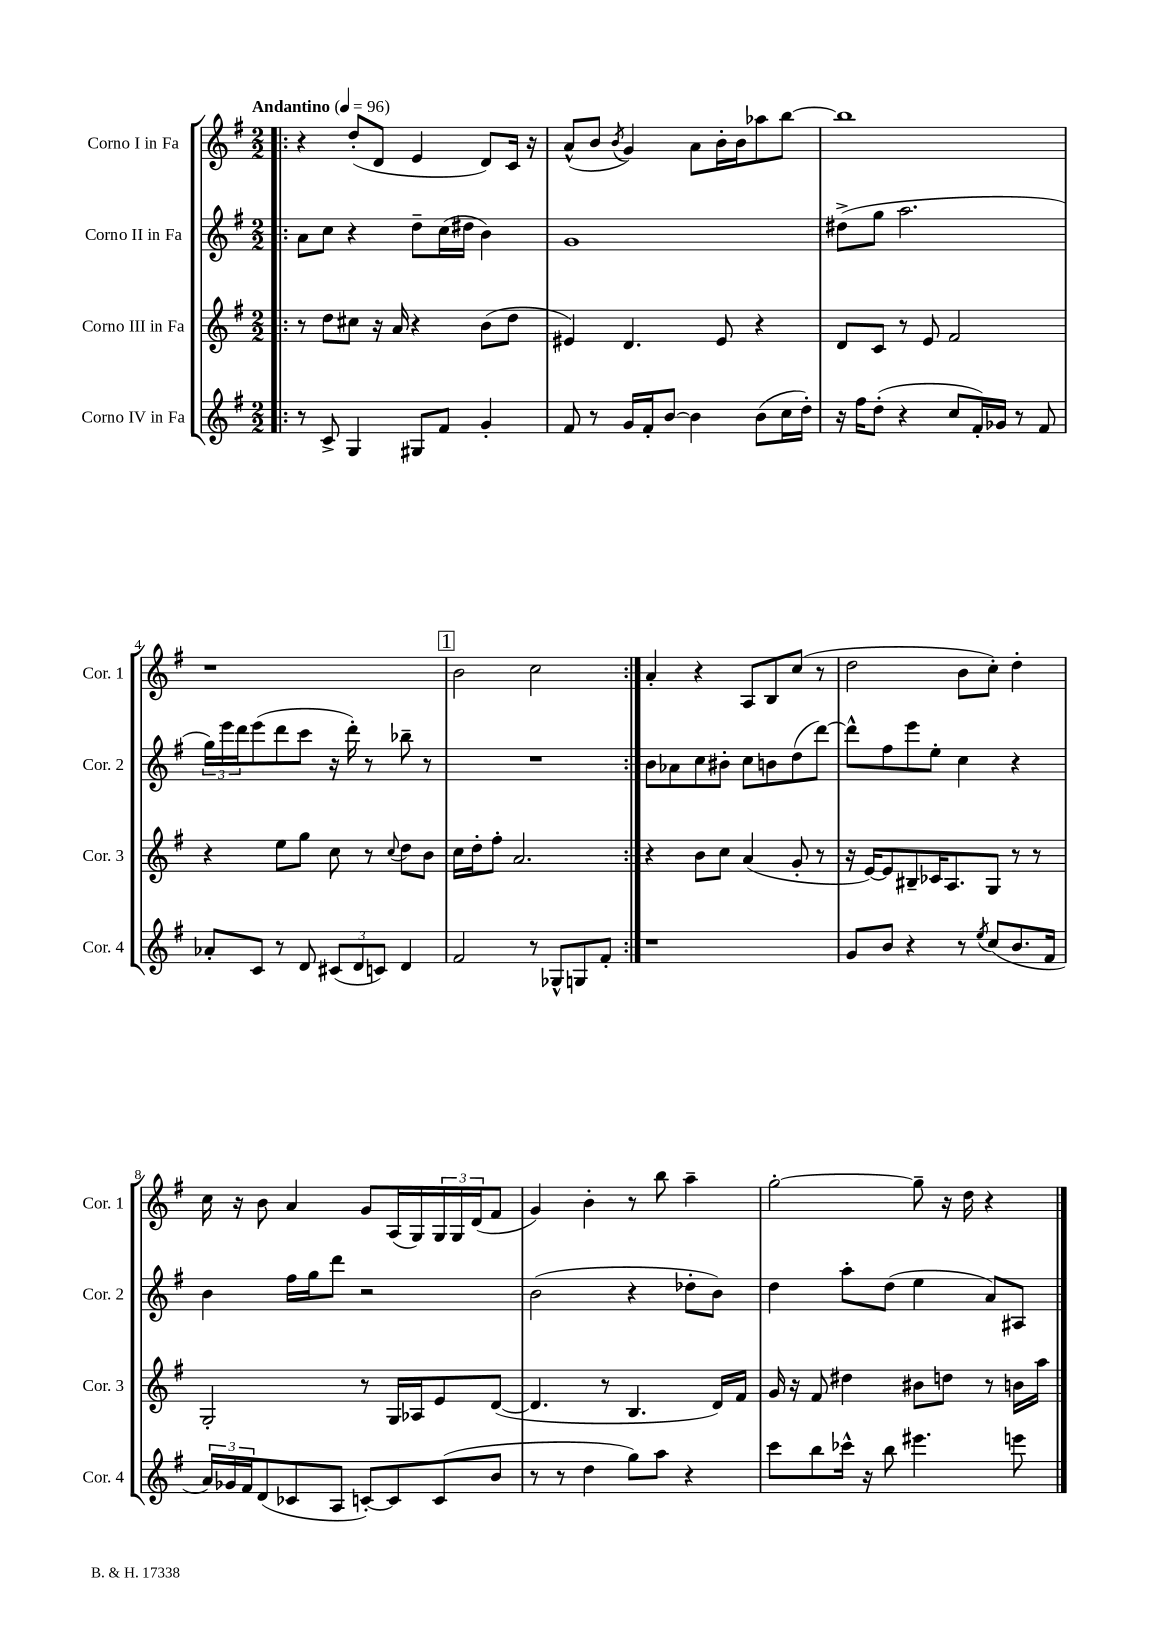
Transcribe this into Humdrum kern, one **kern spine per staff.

**kern	**kern	**kern	**kern
*staff4	*staff3	*staff2	*staff1
*clefG2	*clefG2	*clefG2	*clefG2
*k[f#]	*k[f#]	*k[f#]	*k[f#]
*M2/2	*M2/2	*M2/2	*M2/2
*MM96	*MM96	*MM96	*MM96
=!|:	=!|:	=!|:	=!|:
8r	8r	8a	4r
8c^	8dd	8cc	.
4G	8cc#	4r	(8dd'
.	16r	.	8d
.	16a	.	.
8G#	4r	8dd~	4e
8f#	.	(16cc	.
.	.	16dd#	.
4g'	(8b	4b)	8d)
.	8dd	.	16c
.	.	.	16r
=	=	=	=
8f#	4e#)	1g	(8a^^
8r	.	.	8b
.	.	.	8qb
16g	4.d	.	4g)
16f#'	.	.	.
[8b	.	.	.
4b]	.	.	8a
.	8e#	.	16b'
.	.	.	16b
(8b	4r	.	8aa-
16cc	.	.	[8bb
16dd')	.	.	.
=	=	=	=
16r	8d	(8dd#^	1bb]
16ff#	.	.	.
(8dd'	8c	8gg	.
4r	8r	2.aa	.
.	8e	.	.
8cc	2f#	.	.
16f#')	.	.	.
16g-	.	.	.
8r	.	.	.
8f#	.	.	.
=	=	=	=
8a-'	4r	24gg)	1r
.	.	24eee	.
.	.	24ddd	.
8c	.	(8eee	.
8r	8ee	8ddd	.
8d	8gg	8ccc	.
(12c#	8cc	16r	.
.	.	16ddd')	.
12d	.	.	.
.	8r	8r	.
12c)	.	.	.
.	8qqcc	.	.
4d	8dd	8bb-~	.
.	8b	8r	.
=	=	=	=
2f#	16cc	1r	2b
.	16dd'	.	.
.	8ff#'	.	.
.	2.a	.	.
8r	.	.	2cc
8G-^^	.	.	.
8G	.	.	.
8f#'	.	.	.
=:|!	=:|!	=:|!	=:|!
1r	4r	8b	4a'
.	.	8a-	.
.	8b	8cc	4r
.	8cc	8b#'	.
.	(4a	8cc	8A
.	.	8b	8B
.	8g'	(8dd	(8cc
.	8r	[8ddd)	8r
=	=	=	=
8g	16r	8ddd^^]	2dd
.	[16e)	.	.
8b	8e]	8ff#	.
4r	8B#~	8eee	.
.	16c-	8ee'	.
.	8.A	.	.
8r	.	4cc	8b
8qee	.	.	.
(8cc	8G	.	8cc')
8.b	8r	4r	4dd'
.	8r	.	.
16f#	.	.	.
=	=	=	=
24a)	2G'	4b	16cc
24g-	.	.	.
.	.	.	16r
24f#	.	.	.
(8d	.	.	8b
8c-	.	16ff#	4a
.	.	16gg	.
8A	.	8ddd	.
[8c')	8r	2r	8g
8c]	16G	.	(16A
.	16A-	.	16G)
(8c	8e	.	24G
.	.	.	24G
.	.	.	(24d
8b	([8d	.	8f#
=	=	=	=
8r	4.d]	(2b	4g)
8r	.	.	.
4dd	.	.	4b'
.	8r	.	.
8gg)	4.B	4r	8r
8aa	.	.	8bb
4r	.	8dd-'	4aa~
.	16d)	8b)	.
.	16f#	.	.
=	=	=	=
8ccc	16g	4dd	[2gg'
.	16r	.	.
8bb	8f#	.	.
16ccc-^^	4dd#	8aa'	.
16r	.	.	.
8bb	.	(8dd	.
4.eee#	8b#	4ee	8gg~]
.	8dd	.	16r
.	.	.	16dd
.	8r	8a)	4r
8eee	16b	8A#	.
.	16aa	.	.
==	==	==	==
*-	*-	*-	*-
